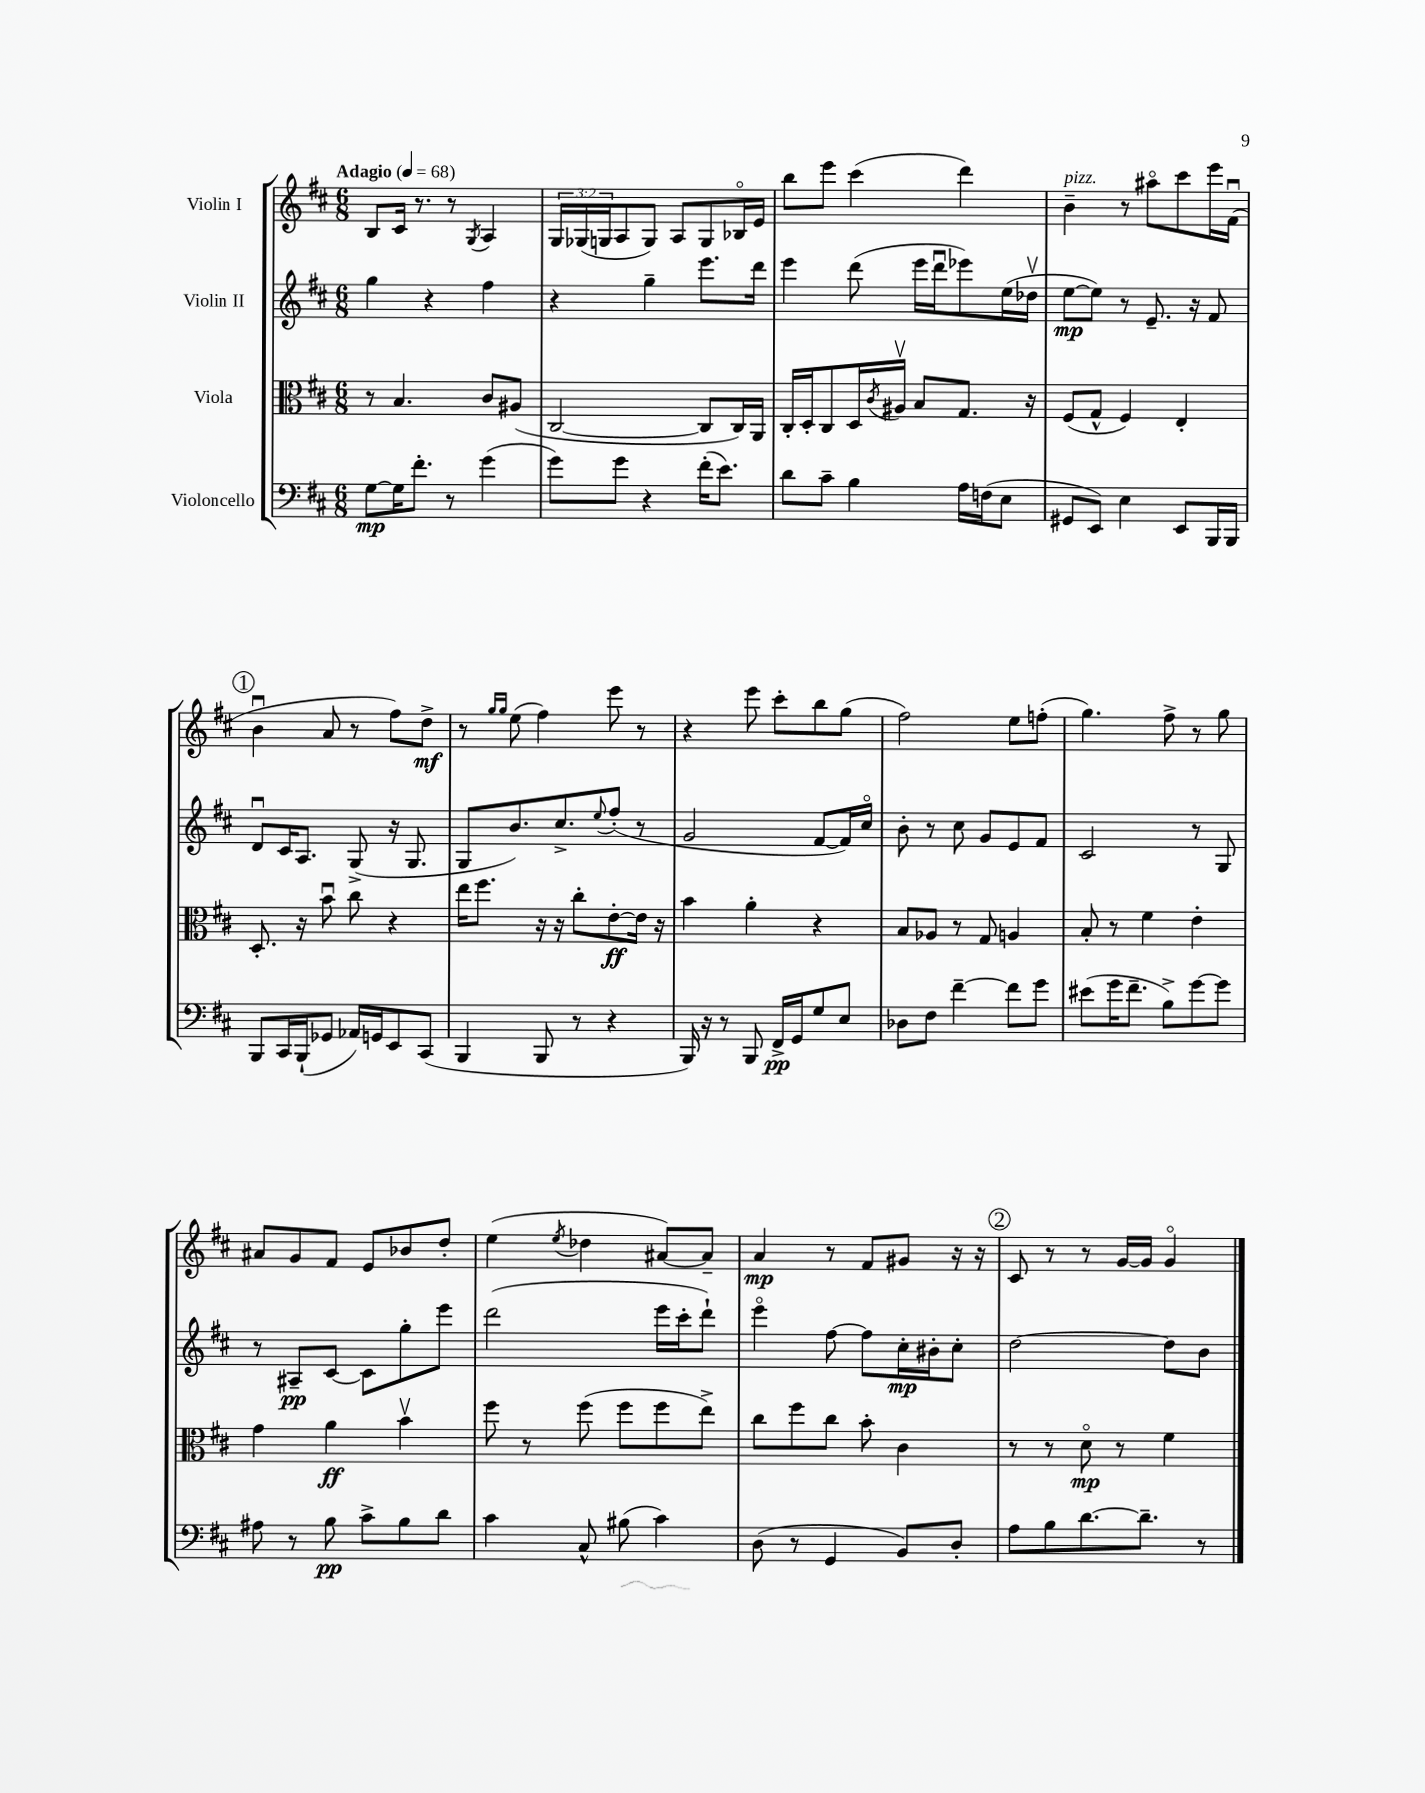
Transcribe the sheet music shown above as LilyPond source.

<<
\new StaffGroup <<
\new Staff = "s0" \with { instrumentName = "Violin I" } {
    \clef treble \key d \major \numericTimeSignature \time 6/8 \override Staff.TupletNumber.text = #tuplet-number::calc-fraction-text \tempo "Adagio" 4 = 68
    b8 cis'16 r8. r8 \acciaccatura { g8 } a4 |
    \tuplet 3/2 { g16 ges16( g16 } a8 g8) a8 g8 bes16\flageolet e'16 |
    b''8 e'''8 cis'''4( d'''4) |
    b'4--^\markup { \italic "pizz." } r8 ais''8\flageolet cis'''8 e'''16 fis'16\downbow( |
    \mark \markup { \circle "1" } b'4\downbow a'8 r8 fis''8) d''8->\mf |
    r8 \grace { g''16 g''16 } e''8( fis''4) e'''8 r8 |
    r4 e'''8 cis'''8-. b''8 g''8( |
    fis''2) e''8 f''8-.( |
    g''4.) fis''8-> r8 g''8 |
    ais'8 g'8 fis'8 e'8 bes'8 d''8-. |
    e''4( \acciaccatura { e''8 } des''4 ais'8~) ais'8-- |
    a'4\mp r8 fis'8 gis'8 r16 r16 |
    \mark \markup { \circle "2" } cis'8 r8 r8 g'16~ g'16 g'4\flageolet \bar "|." |
}
\new Staff = "s1" \with { instrumentName = "Violin II" } {
    \clef treble \key d \major \numericTimeSignature \time 6/8
    g''4 r4 fis''4 |
    r4 g''4-- e'''8. d'''16 |
    e'''4 d'''8( e'''16 d'''16\downbow ees'''8) e''16( des''16\upbow |
    e''8~\mp e''8) r8 e'8.-- r16 fis'8 |
    \mark \markup { \circle "1" } d'8\downbow cis'16 a8. g8->( r16 g8. |
    g8 b'8.) cis''8.-> \appoggiatura { e''8 } fis''8-.( r8 |
    g'2 fis'8~ fis'16) cis''16\flageolet |
    b'8-. r8 cis''8 g'8 e'8 fis'8 |
    cis'2 r8 g8 |
    r8 ais8--\pp cis'8~ cis'8 g''8-. e'''8 |
    d'''2( e'''16 cis'''16-. d'''8-!) |
    e'''4\flageolet fis''8~ fis''8 cis''16-.\mp bis'16-. cis''8-. |
    \mark \markup { \circle "2" } d''2~ d''8 b'8 \bar "|." |
}
\new Staff = "s2" \with { instrumentName = "Viola" } {
    \clef alto \key d \major \numericTimeSignature \time 6/8
    r8 b4. cis'8 ais8( |
    cis2~ cis8 cis16) a,16 |
    cis16-. d16-. cis8 d16 \acciaccatura { cis'8 } ais16\upbow b8 g8. r16 |
    fis8( g8-^ fis4) e4-. |
    \mark \markup { \circle "1" } d8.-. r16 b'8\downbow cis''8 r4 |
    e''16 fis''8. r16 r16 cis''8-. e'8~-.\ff e'16 r16 |
    b'4 a'4-. r4 |
    b8 aes8 r8 g8 a4 |
    b8-. r8 fis'4 e'4-. |
    g'4 a'4\ff b'4\upbow |
    fis''8 r8 fis''8( fis''8 fis''8 e''8->) |
    cis''8 fis''8 cis''8 b'8-. cis'4 |
    \mark \markup { \circle "2" } r8 r8 d'8\flageolet\mp r8 fis'4 \bar "|." |
}
\new Staff = "s3" \with { instrumentName = "Violoncello" } {
    \clef bass \key d \major \numericTimeSignature \time 6/8
    g8~\mp g16 fis'8.-. r8 g'4( |
    g'8) g'8 r4 fis'16-.( e'8.) |
    d'8 cis'8-- b4 a16 f16( e8 |
    gis,8 e,8) e4 e,8 b,,16 b,,16 |
    \mark \markup { \circle "1" } b,,8 cis,16 b,,16-!( ges,8 aes,16) g,16 e,8 cis,8( |
    b,,4 b,,8 r8 r4 |
    b,,16) r16 r8 b,,8 fis,16->\pp g,16 g8 e8 |
    des8 fis8 fis'4~-- fis'8 g'8 |
    eis'8( g'16 fis'8.-- b8->) g'8~ g'8 |
    ais8 r8 b8\pp cis'8-> b8 d'8 |
    cis'4 cis8-^ bis8( cis'4) |
    d8( r8 g,4 b,8) d8-. |
    \mark \markup { \circle "2" } a8 b8 d'8.~ d'8.-- r8 \bar "|." |
}
>>
>>
\layout { \context { \Score \remove "Bar_number_engraver" } }
